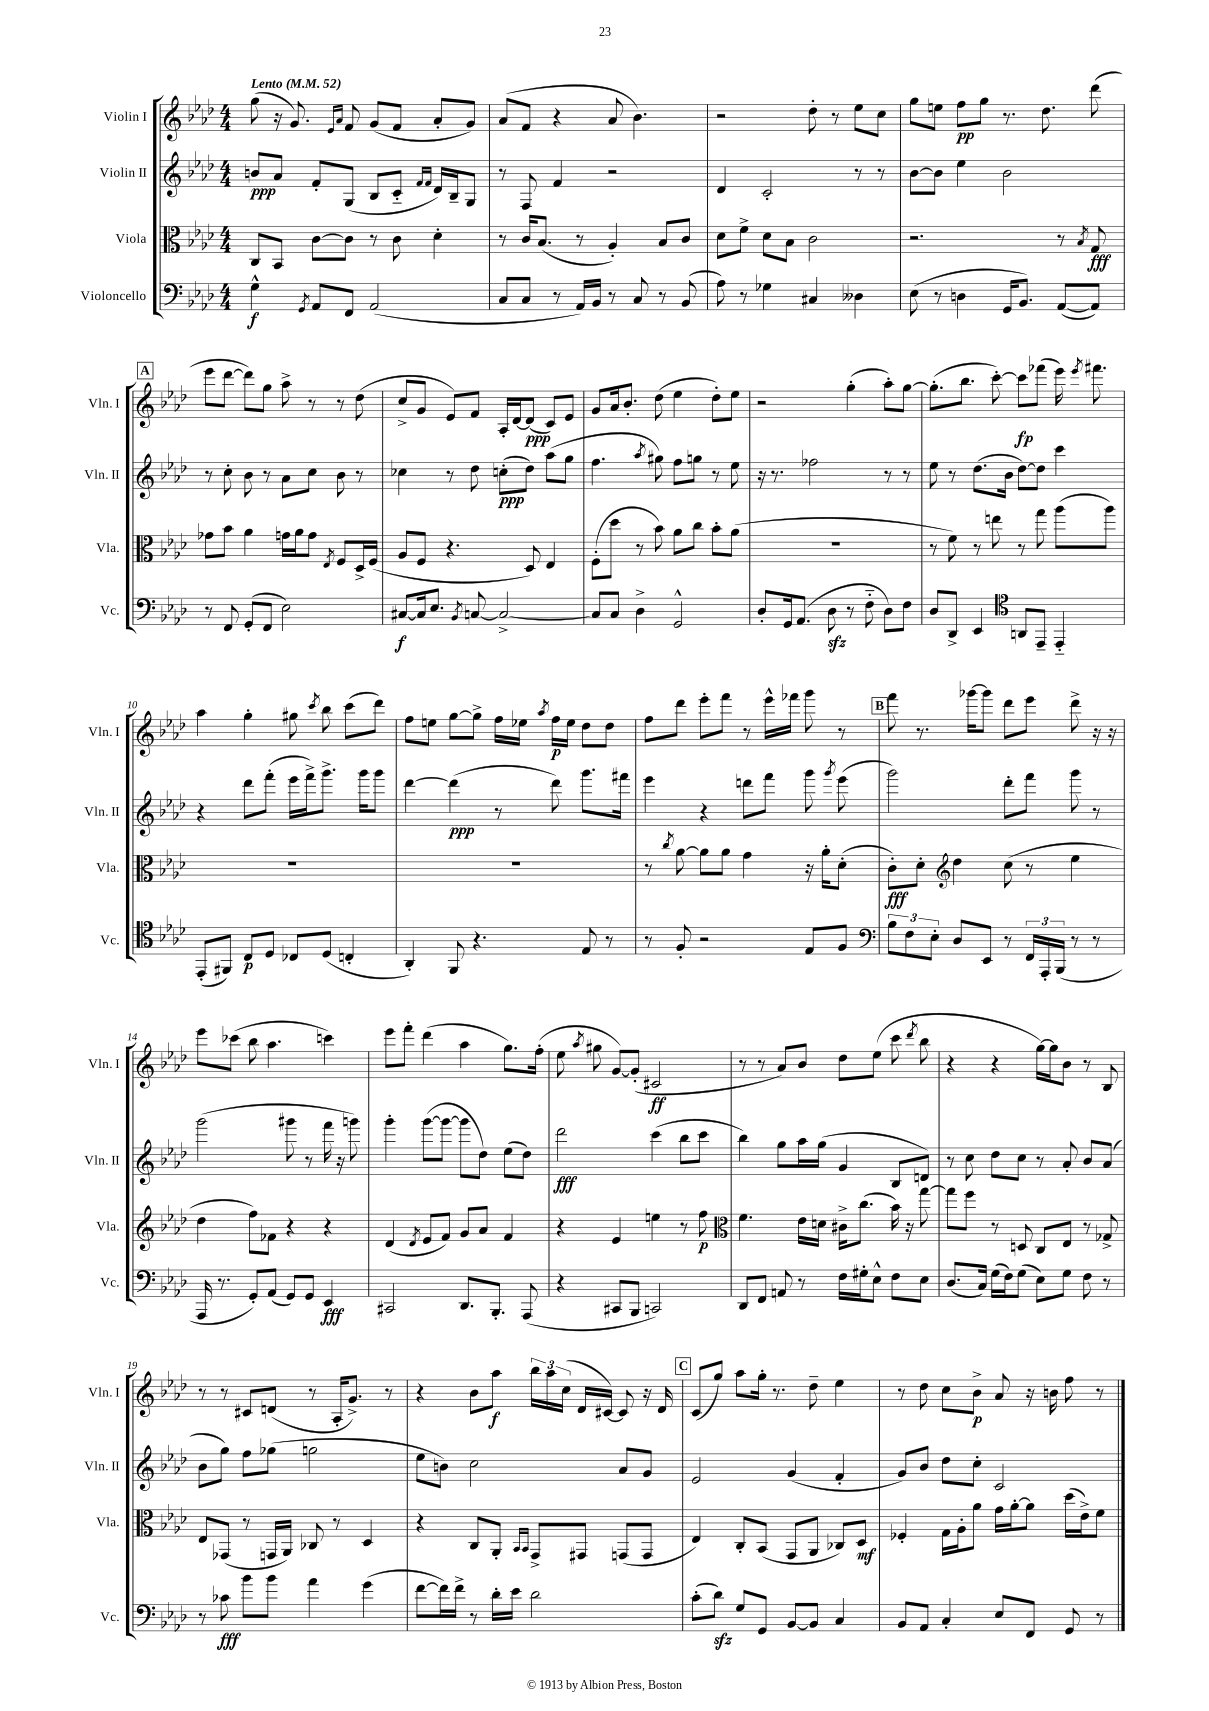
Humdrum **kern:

**kern	**kern	**kern	**kern
*staff4	*staff3	*staff2	*staff1
*clefF4	*clefC3	*clefG2	*clefG2
*k[b-e-a-d-]	*k[b-e-a-d-]	*k[b-e-a-d-]	*k[b-e-a-d-]
*M4/4	*M4/4	*M4/4	*M4/4
*MM52	*MM52	*MM52	*MM52
4G^^	8C	8b	(8gg
.	8BB-	8a-	16r
.	.	.	8.g)
8qGG	.	.	.
8AA-	[8c	8f'	.
.	.	.	16qqe-
.	.	.	16qqa-
8FF	8c]	(8G	8f
(2AA-	8r	8B-	(8g
.	8c	8c'~	8f
.	.	16qqf	.
.	.	16qqf	.
.	4d-'	16d-)	8a-'
.	.	16B-~	.
.	.	8G	8g)
=	=	=	=
8C	8r	8r	(8a-
8C	16c	8F	8f
.	(8.B-	.	.
8r	.	4f	4r
16AA-)	8r	.	.
16BB-	.	.	.
8r	4A-')	2r	8a-
8C	.	.	4.b-)
8r	8B-	.	.
(8BB-	8c	.	.
=	=	=	=
8A-)	8d-	4d-	2r
8r	8f^	.	.
4G-	8d-	2c'	.
.	8B-	.	.
4C#	2c	.	8dd-'
.	.	.	8r
4D--	.	8r	8ee-
.	.	8r	8cc
=	=	=	=
(8E-	2.r	[8b-	8gg
8r	.	8b-]	8ee
4D	.	4ee-	8ff
.	.	.	8gg
16GG	.	2b-	8.r
8.BB-)	.	.	.
.	.	.	8.dd-
([8AA-	8r	.	.
.	8qB-	.	.
8AA-])	8G	.	(8ddd-
=	=	=	=
8r	8g-	8r	8eee-
8FF	8b-	8cc'	[8ddd-
(8GG'	4a-	8b-	8ddd-])
8FF	.	8r	8gg
2E-)	16g	8a-	8aa-^
.	16a-	.	.
.	8g	8cc	8r
.	8qE-	.	.
.	8F	8b-	8r
.	16D-^	8r	(8dd-
.	(16F	.	.
=	=	=	=
[8C#	8A-	4cc-	8cc^
16C#]	8F	.	8g
8.E-	.	.	.
.	4.r	8r	8e-)
8qBB-	.	.	.
[8C	.	8dd-	8f
2C^_	.	(8cc'	16A-'
.	.	.	[16d-
.	8D-)	8dd-)	(8d-]
.	4E-	(8aa-	8c)
.	.	8gg	8e-
=	=	=	=
8C]	(8F'	4.ff	8g
8C	8dd-	.	16a-
.	.	.	8.b-'
4D-^	8r	.	.
.	.	8qaa-	.
.	8b-)	8gg#)	(8dd-
2GG^^	8a-	8ff	4ee-
.	8cc	8gg	.
.	8b-'	8r	8dd-')
.	(8a-	8ee-	8ee-
=	=	=	=
8D-'	1r	16r	2r
.	.	8.r	.
16GG	.	.	.
(8.AA-	.	.	.
.	.	2ff-	.
8D-	.	.	.
8r	.	.	(4gg'
8F'~	.	.	.
8D-)	.	8r	8aa-')
8F	.	8r	[8gg
=	=	=	=
8D-	8r	8ee-	(8.gg']
8DD-^	8f)	8r	.
.	.	.	8.bb-
4EE-	8r	(8.dd-	.
.	8ee	.	[8ccc')
.	.	16b-	.
*clefC4	*	*	*
8AA	8r	[8dd-)	8ccc]
8EE-~	8gg	8dd-]	(8fff-
4EE-'~	(8aa-	4ccc	16eee-)
.	.	.	8qeee-
.	.	.	8.fff#
.	8aa-)	.	.
=	=	=	=
(8EE-'	1r	4r	4aa-
8FF#)	.	.	.
8C	.	8ddd-	4gg'
8D-	.	(8fff'	.
8C-	.	16eee-	8gg#
.	.	16fff^)	.
.	.	.	8qccc
(8D-	.	8.ggg^	8bb-
4C'	.	.	(8ccc
.	.	16ggg	.
.	.	8ggg	8ddd-)
=	=	=	=
4AA-')	1r	[4ddd-	8ff
.	.	.	8ee
8FF	.	(4ddd-]	[8gg
4.r	.	.	8gg^]
.	.	8r	16ff
.	.	.	16ee-
.	.	.	8qaa-
.	.	8ddd-)	16ff
.	.	.	16ee-
8E-	.	8.ggg	8dd-
8r	.	.	8dd-
.	.	16fff#	.
=	=	=	=
8r	8r	4eee-	8ff
.	8qcc	.	.
8F'	[8a-	.	8ddd-
2r	8a-]	4r	8eee-'
.	8a-	.	8fff
.	4g	8ddd	8r
.	.	8fff	16eee-^^
.	.	.	16fff-
8E-	16r	8ggg	8ggg
.	16a-'	.	.
.	.	8qggg	.
8F	(8d-'	(8eee-	8r
=	=	=	=
*clefF4	*	*	*
12B-	8c')	2ggg)	8fff
12F	.	.	.
.	8d-'	.	8.r
12E-'	.	.	.
*	*clefG2	*	*
8D-	4dd-	.	.
.	.	.	[16ggg-
8EE-	.	.	8ggg-]
8r	(8cc	8ddd-'	8ddd-
24FF	8r	8fff	8eee-
24AAA-'	.	.	.
(24BBB-	.	.	.
8r	4ee-	8ggg	8ddd-^
8r	.	8r	16r
.	.	.	16r
=	=	=	=
16AAA-	4dd-	(2ggg	8eee-
8.r	.	.	.
.	.	.	(8ccc-
8GG')	8ff)	.	8bb-
(8AA-	8f-	.	4.aa-
8GG)	4r	8ggg#	.
8GG	.	8r	.
4EE-	4r	16fff	4ccc)
.	.	16r	.
.	.	8ggg)	.
=	=	=	=
2CC#	(4d-	4ggg'	8eee-
.	.	.	8fff'
.	8qd-	.	.
.	8e-	([8ggg	(4ddd-
.	8f)	8ggg_	.
8.DD-	8g	8ggg]	4aa-
.	8a-	8dd-)	.
8.BBB-'	.	.	.
.	4f	(8ee-	8.gg)
(8AAA-	.	8dd-)	.
.	.	.	(16ff'
=	=	=	=
4r	4r	2ddd-	8ee-
.	.	.	8qaa-
.	.	.	8gg#
8CC#	4e-	.	[8g)
8BBB-	.	.	(8g']
2CC)	4ee	(4ccc	2c#
.	8r	8bb-	.
.	8ff	8ccc	.
=	=	=	=
*	*clefC3	*	*
8DD-	4.f	4bb-)	8r
8FF	.	.	8r
8AA	.	8gg	8a-)
8r	16e-	16aa-	8b-
.	16d	(16gg	.
16F	16c#^	4g	8dd-
16G#'	(8.cc	.	.
8E-^^	.	.	(8ee-
8F	16b-)	8B-	8ccc
.	16r	.	.
.	.	.	8qddd-
8E-	[8gg	8d)	8bb-
=	=	=	=
(8.D-	8gg]	8r	4r
.	8ff	8cc	.
16C)	.	.	.
(16G	8r	8dd-	4r
16F)	.	.	.
(8G	8D	8cc	.
8E-)	8C	8r	[16gg)
.	.	.	16gg]
8G	8E-	8a-'	8b-
8F	8r	8b-	8r
8r	8G-^	(8a-	8B-
=	=	=	=
8r	8E-	8b-	8r
8c-	(8GG-	8gg)	8r
8b-	8r	8ff	8c#
8b-	16GG	(8gg-	(8d
.	16AA-)	.	.
4a-	8C-	2gg	8r
.	8r	.	16A-'
.	.	.	8.g^)
(4g	4D-	.	.
.	.	.	8r
=	=	=	=
[8f	4r	8ee-	4r
16f])	.	8b)	.
16f^	.	.	.
8r	8C	2cc	8b-
16d-'	8AA-'	.	8aa-
16e-	.	.	.
.	16qqBB-	.	.
.	16qqBB-	.	.
2d-	8GG^	.	24bb-
.	.	.	24aa-
.	.	.	(24cc
.	8GG#	.	16d-
.	.	.	[16c#)
.	(8GG	8a-	8c#]
.	8GG	8g	16r
.	.	.	16d-
=	=	=	=
(8c'	4E-)	2e-	(8c
8d-)	.	.	8gg)
8G	8C'	.	8aa-
8GG	(8BB-	.	16gg'
.	.	.	8.r
[8BB-	8GG	(4g	.
8BB-]	8AA-	.	8dd-~
4C	8C-)	4f'	4ee-
.	8D-	.	.
=	=	=	=
8BB-	4F-'	8g)	8r
8AA-	.	8b-	8dd-
4C'	16G	8dd-	8cc
.	16A-'	.	.
.	8a-	8cc'	8b-^
8E-	16g	2c	8a-
.	[16a-'	.	.
8FF	8a-]	.	16r
.	.	.	16b
8GG	(16dd-	.	8ff
.	16e-^)	.	.
8r	8f	.	8r
==	==	==	==
*-	*-	*-	*-
